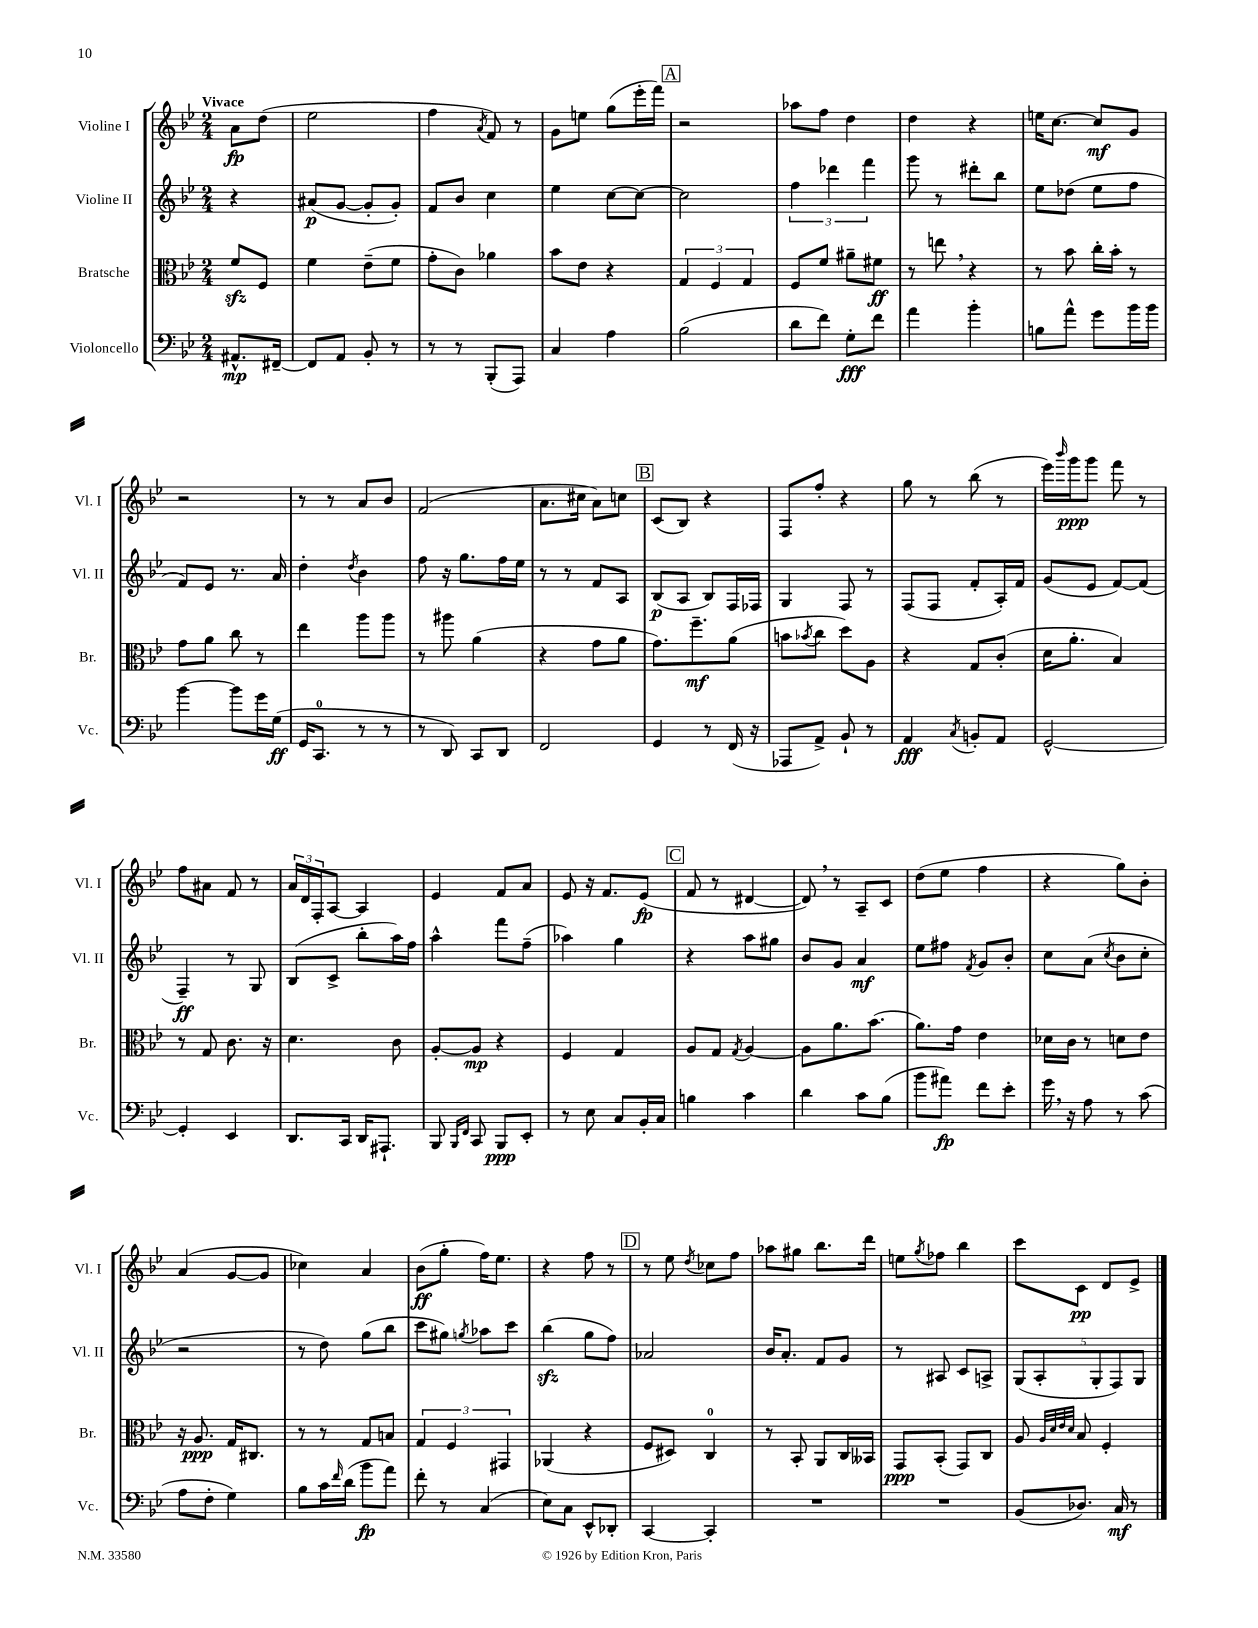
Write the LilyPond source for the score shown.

<<
\new StaffGroup <<
\new Staff = "s0" \with { instrumentName = "Violine I" shortInstrumentName = "Vl. I" } {
    \clef treble \key bes \major \numericTimeSignature \time 2/4 \partial 4 \tempo "Vivace"
    a'8\fp d''8( |
    ees''2 |
    f''4 \acciaccatura { a'8 } f'8) r8 |
    g'8 e''8 g''8( ees'''16-. f'''16) |
    \mark \markup { \box "A" } r2 |
    aes''8 f''8 d''4 |
    d''4 r4 |
    e''16 c''8.~ c''8\mf g'8 |
    r2 |
    r8 r8 a'8 bes'8 |
    f'2( |
    a'8. cis''16 a'8) c''8 |
    \mark \markup { \box "B" } c'8( bes8) r4 |
    f8 f''8-. r4 |
    g''8 r8 bes''8( r8 |
    ees'''16) \grace { bes'''16 } g'''16\ppp g'''8 f'''8 r8 |
    f''8 ais'8 f'8 r8 |
    \tuplet 3/2 { a'16 d'16 f16-. } a8~ a4 |
    ees'4 f'8 a'8 |
    ees'8 r16 f'8. ees'8\fp( |
    \mark \markup { \box "C" } f'8 r8 dis'4~ |
    dis'8) \breathe r8 a8-- c'8 |
    d''8( ees''8 f''4 |
    r4 g''8) bes'8-. |
    a'4( g'8~ g'8 |
    ces''4) a'4 |
    bes'8\ff( g''8-. f''16) ees''8. |
    r4 f''8 r8 |
    \mark \markup { \box "D" } r8 ees''8 \acciaccatura { d''8 } ces''8 f''8 |
    aes''8 gis''8 bes''8. d'''16 |
    e''8 \acciaccatura { g''8 } fes''8 bes''4 |
    c'''8 c'8\pp d'8 ees'8-> \bar "|." |
}
\new Staff = "s1" \with { instrumentName = "Violine II" shortInstrumentName = "Vl. II" } {
    \clef treble \key bes \major \numericTimeSignature \time 2/4 \partial 4
    r4 |
    ais'8\p( g'8~ g'8-. g'8-.) |
    f'8 bes'8 c''4 |
    ees''4 c''8~ c''8~ |
    \mark \markup { \box "A" } c''2 |
    \tuplet 3/2 { f''4 des'''4 f'''4 } |
    g'''8 r8 dis'''8-. bes''8 |
    ees''8 des''8( ees''8 f''8 |
    f'8) ees'8 r8. a'16 |
    d''4-. \acciaccatura { d''8 } bes'4 |
    f''8 r16 g''8. f''16 ees''16 |
    r8 r8 f'8 a8 |
    \mark \markup { \box "B" } bes8\p( a8 bes8) f16 fes16 |
    g4 f8 r8 |
    f8( f8 f'8-. a16-.) f'16 |
    g'8( ees'8 f'8~) f'8( |
    f4--\ff) r8 g8 |
    bes8( c'8-> bes''8-. a''16) f''16 |
    a''4-^ f'''8 f''8--( |
    aes''4) g''4 |
    \mark \markup { \box "C" } r4 a''8 gis''8 |
    bes'8 g'8 a'4\mf |
    ees''8 fis''8 \acciaccatura { f'8 } g'8 bes'8-. |
    c''8 a'8( \acciaccatura { c''8 } bes'8 c''8-. |
    r2 |
    r8 d''8) g''8( bes''8 |
    c'''8 gis''8) \acciaccatura { g''8 } aes''8 c'''8 |
    bes''4\sfz( g''8 f''8) |
    \mark \markup { \box "D" } aes'2 |
    bes'16 a'8.-. f'8 g'8 |
    r8 ais8 c'8 a8-> |
    \tuplet 5/4 { g8( a8-. g8-. f8) g8 } \bar "|." |
}
\new Staff = "s2" \with { instrumentName = "Bratsche" shortInstrumentName = "Br." } {
    \clef alto \key bes \major \numericTimeSignature \time 2/4 \partial 4
    f'8\sfz f8 |
    f'4 ees'8--( f'8 |
    g'8-. c'8) aes'4 |
    bes'8 ees'8 r4 |
    \mark \markup { \box "A" } \tuplet 3/2 { g4 f4 g4 } |
    f8 f'8 ais'8-- fis'8\ff |
    r8 e''8 \breathe r4 |
    r8 bes'8 c''16-. bes'16-. r8 |
    g'8 a'8 c''8 r8 |
    ees''4 a''8 a''8 |
    r8 ais''8 a'4( |
    r4 g'8 a'8 |
    \mark \markup { \box "B" } g'8.) f''8.--\mf a'8( |
    b'8 \acciaccatura { bes'8 } c''8 d''8) a8 |
    r4 g8 c'8-.( |
    d'16 a'8.-. bes4) |
    r8 g8 c'8. r16 |
    d'4. c'8 |
    a8~-. a8\mp r4 |
    f4 g4 |
    \mark \markup { \box "C" } a8 g8 \acciaccatura { g8 } a4~ |
    a8 a'8. bes'8.( |
    a'8.) g'16 ees'4 |
    des'16 c'16 r8 d'8 ees'8 |
    r16 a8.\ppp g16 cis8. |
    r8 r8 g8 b8 |
    \tuplet 3/2 { g4 f4 gis,4 } |
    aes,4( r4 |
    \mark \markup { \box "D" } f8 dis8) c4-0 |
    r8 bes,8-. a,8 c16 beses,16 |
    g,8\ppp bes,8-.( g,8) c8 |
    a8 \grace { a32 d'32 ees'32 d'32 } bes8 f4-. \bar "|." |
}
\new Staff = "s3" \with { instrumentName = "Violoncello" shortInstrumentName = "Vc." } {
    \clef bass \key bes \major \numericTimeSignature \time 2/4 \partial 4
    ais,8.-^\mp fis,16~-- |
    fis,8 a,8 bes,8-. r8 |
    r8 r8 bes,,8-.( a,,8) |
    c4 a4 |
    \mark \markup { \box "A" } bes2( |
    d'8 f'8) g8-.\fff f'8 |
    a'4 bes'4-. |
    b8 a'8-^ g'8 bes'16 bes'16 |
    bes'4~ bes'8 g'16 g16\ff( |
    g,16 c,8.-0 r8 r8 |
    r8 d,8) c,8 d,8 |
    f,2 |
    \mark \markup { \box "B" } g,4 r8 f,16( r16 |
    aes,,8 a,8->) bes,8-! r8 |
    a,4\fff \acciaccatura { c8 } b,8-. a,8 |
    g,2~-^ |
    g,4-. ees,4 |
    d,8. c,16 d,16 ais,,8.-! |
    bes,,8 \grace { bes,,16 f,16 } c,8 bes,,8\ppp ees,8-. |
    r8 ees8 c8 bes,16-. c16 |
    \mark \markup { \box "C" } b4 c'4 |
    d'4 c'8 bes8( |
    bes'8 ais'8\fp) f'8 ees'8-. |
    g'16 \breathe r16 a8 r8 c'8( |
    a8 f8-. g4) |
    bes8 c'16 \grace { f'16 } d'16( bes'8\fp a'8) |
    f'8-. r8 c4( |
    ees8) c8 ees,8-^ des,8-. |
    \mark \markup { \box "D" } c,4~ c,4-. |
    R2 |
    R2 |
    bes,8( des8.) c16\mf r8 \bar "|." |
}
>>
>>
\layout { \context { \Score \remove "Bar_number_engraver" } }
